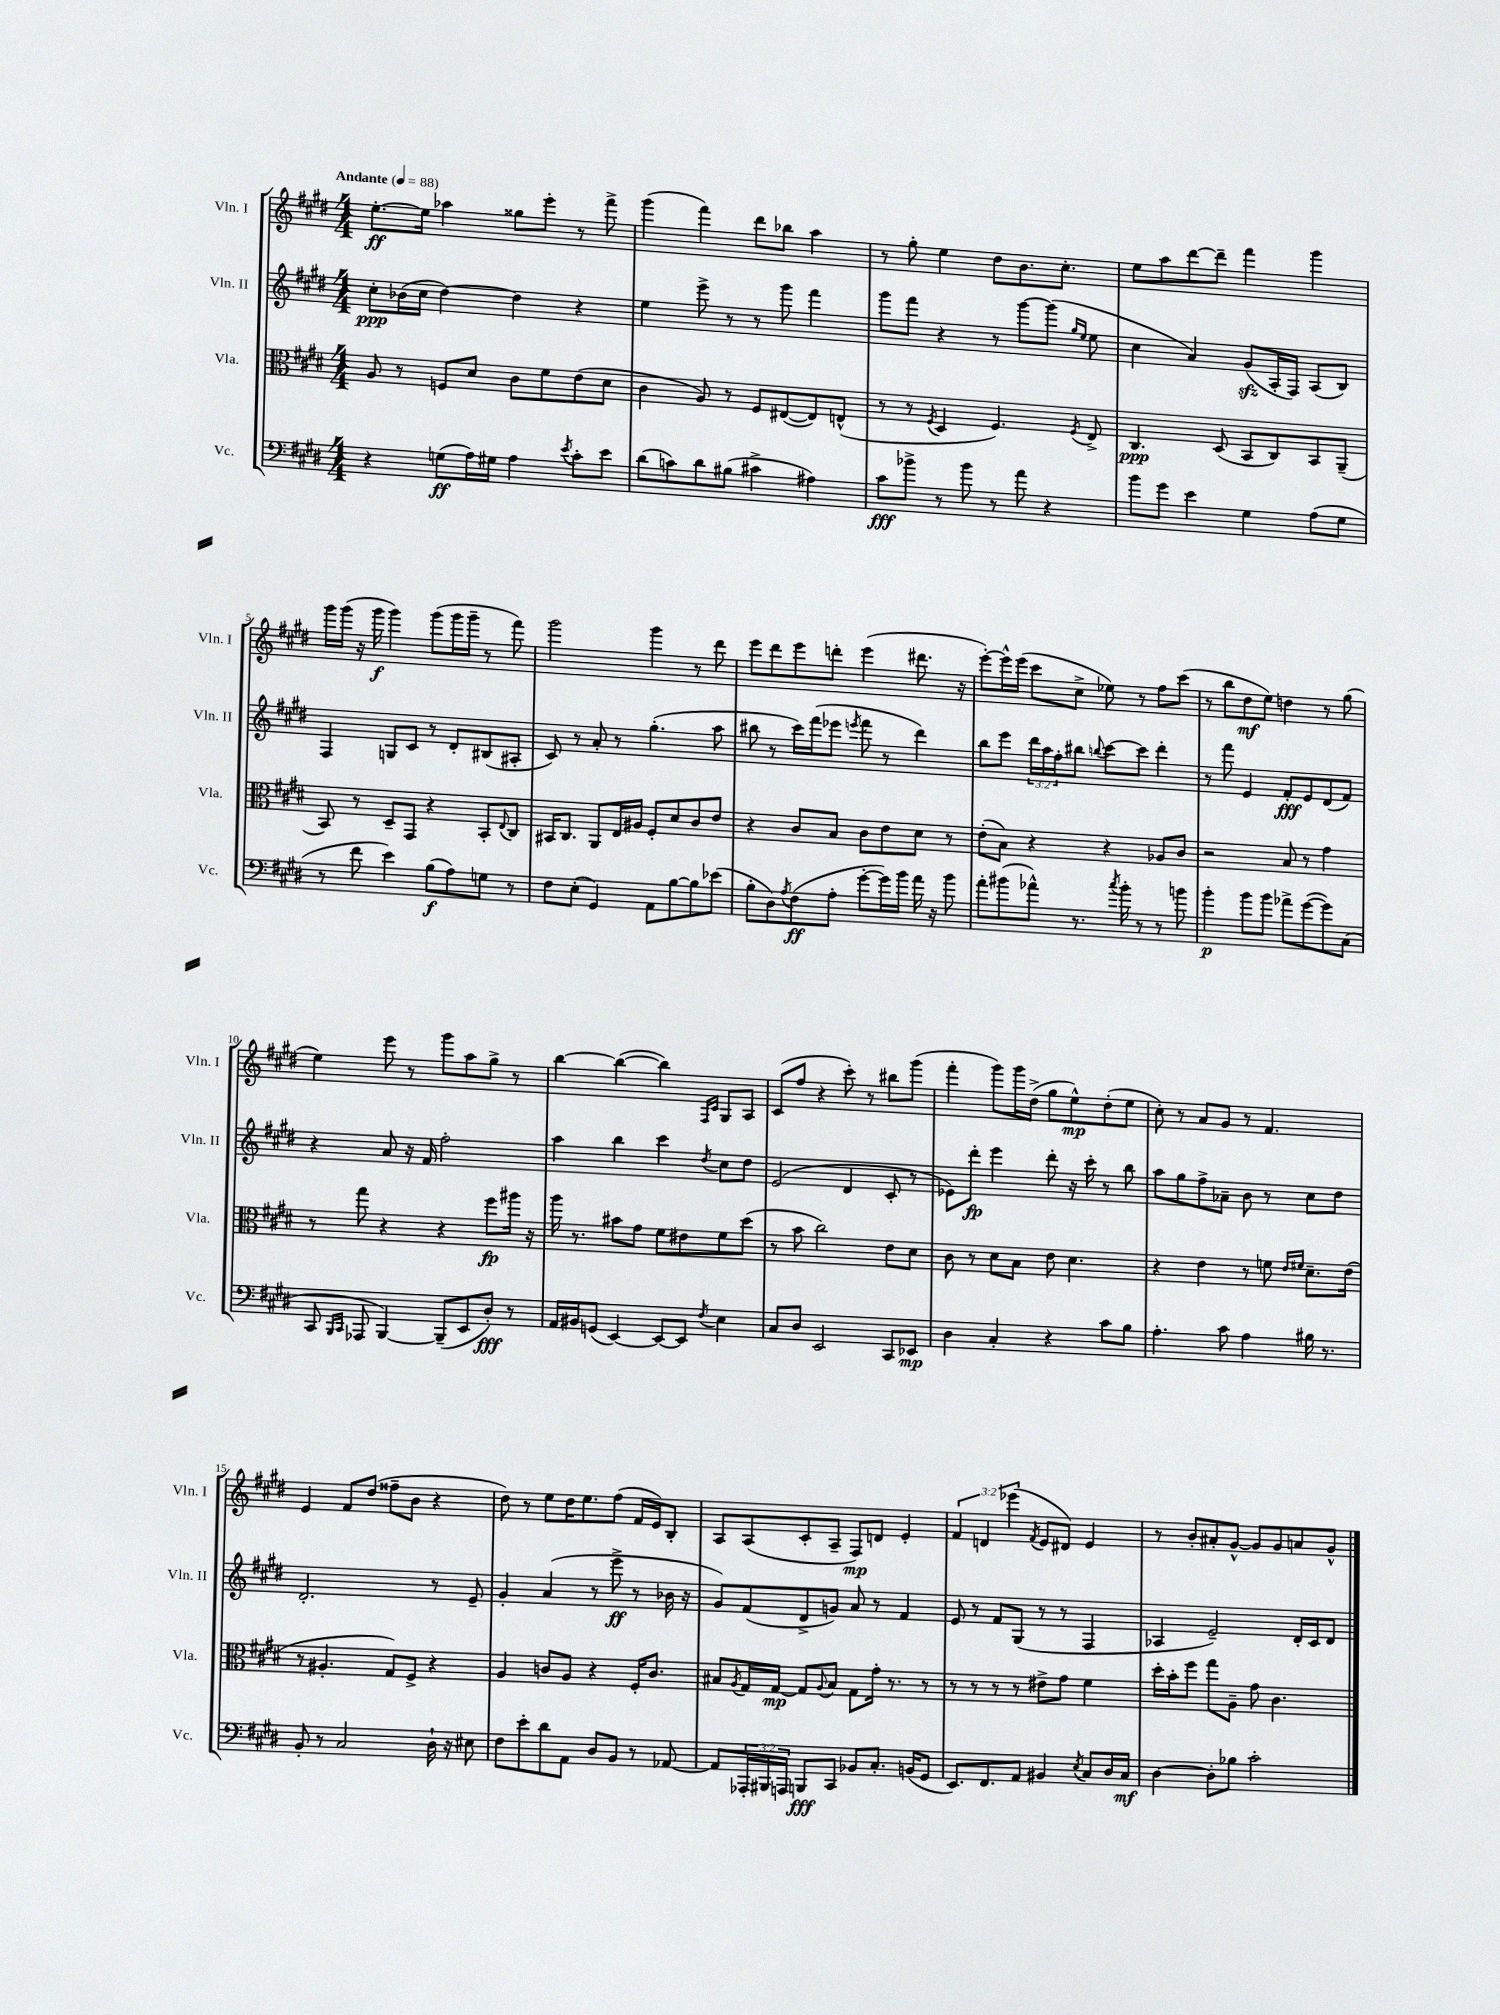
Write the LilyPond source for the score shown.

<<
\new StaffGroup <<
\new Staff = "s0" \with { instrumentName = "Vln. I" shortInstrumentName = "Vln. I" } {
    \clef treble \key e \major \numericTimeSignature \time 4/4 \override Staff.TupletNumber.text = #tuplet-number::calc-fraction-text \tempo "Andante" 4 = 88
    e''8.~-.\ff e''16 aes''4 gisis''8 e'''8-. r8 fis'''8-> |
    gis'''4( fis'''4) dis'''8 bes''8 a''4 |
    r8 gis''8-. e''4 dis''8 b'8. cis''8.-. |
    e''8 a''8 dis'''8~ dis'''8-- fis'''4 gis'''4 |
    gis'''16 gis'''16( r16 gis'''16\f gis'''4) gis'''8( gis'''16 gis'''16-- r8 fis'''8) |
    gis'''2 gis'''4 r8 dis'''8 |
    e'''8 dis'''8 e'''8 d'''8-. e'''4( dis'''8. r16 |
    e'''8~-.) e'''16-^ e'''16( cis'''8 cis''8-> ees''8) r8 fis''8 cis'''8( |
    r8 b''8 dis''8\mf e''8) d''4 r8 gis''8( |
    e''4) e'''8 r8 gis'''8 a''8 gis''8-> r8 |
    b''4~ b''4~( b''4) \grace { fis16 cis'16 } gis8 a8 |
    cis'8( fis''8 r4 cis'''8-.) r8 bis''8 gis'''8( |
    fis'''4-. gis'''8) gis'''16 dis''16->( gis''8 e''8-^\mp) dis''8-.( e''8 |
    cis''8-.) r8 a'8 gis'8 r8 fis'4. |
    e'4 fis'8 dis''8( fisis''8-- b'8 r4 |
    dis''8) r8 e''8 dis''16 e''8. fis''8( fis'16 e'16) b8-. |
    a8 a8( cis'8-. a8-- fis8\mp) d'8 e'4-. |
    \tuplet 3/2 { fis'4 d'4 ees'''4( } \acciaccatura { fis'8 } e'8 dis'8) e'4 |
    r8 b'8-. ais'8-. gis'8~-^ gis'8 gis'8 a'8 gis'8-^ \bar "|." |
}
\new Staff = "s1" \with { instrumentName = "Vln. II" shortInstrumentName = "Vln. II" } {
    \clef treble \key e \major \numericTimeSignature \time 4/4 \override Staff.TupletNumber.text = #tuplet-number::calc-fraction-text
    cis''8-.\ppp bes'16( cis''16 dis''4~) dis''4 r4 |
    e''4 e'''8-> r8 r8 gis'''8 fis'''4 |
    gis'''8 fis'''8 r4 r8 gis'''8~ gis'''8( \grace { gis''16 e''16 } e''8 |
    cis''4 a'4) gis'8\sfz( a16-. fis16) a8( b8) |
    fis4 g8 cis'8 r8 dis'8-. bis8( ais8-. |
    cis'8) r8 a'8-. r8 gis''4.-.( a''8 |
    bis''8 r8 cis'''16) fis'''16( ees'''8 \acciaccatura { e'''8 } fis'''8 r8 dis'''4) |
    b''8 e'''8 \tuplet 3/2 { dis'''16 a''16 fis''16-. } bis''8 \appoggiatura { b''8 } cis'''8~ cis'''8 dis'''4-. |
    r8 fis'''8 e'4 fis'8-.\fff e'8 dis'8( fis'8) |
    r4 a'8 r16 fis'16 fis''2-. |
    a''4 b''4 cis'''4 \acciaccatura { dis''8 } cis''8 dis''8 |
    e'2( dis'4 cis'8-. r8 |
    ees'8) dis'''8-.\fp e'''4 dis'''8-. r16 cis'''16-. r8 b''8 |
    a''8 gis''8 fis''8-> aes'8-- b'8 r8 cis''8 dis''8 |
    dis'2.-. r8 e'8-- |
    gis'4-. a'4( r8 e'''8->\ff r8 bes'16 r16 |
    gis'8) fis'8( dis'8-> g'8) a'8 r8 fis'4 |
    e'8 r8 fis'8 gis8( r8 r8 fis4 |
    aes4 e'2--) dis'16-. cis'16 dis'8 \bar "|." |
}
\new Staff = "s2" \with { instrumentName = "Vla." shortInstrumentName = "Vla." } {
    \clef alto \key e \major \numericTimeSignature \time 4/4
    a8 r8 f8 dis'8 cis'8 fis'8 e'8( dis'8 |
    cis'4 a8) r8 fis8 eis8~( eis8) e8-^( |
    r8 r8 \acciaccatura { fis8 } dis4 fis4.) \acciaccatura { fis8 } e8-> |
    cis4.\ppp dis8( b,8 cis8) b,8 a,8--( |
    b,8) r8 dis8-- gis,8 r4 b,8-. \appoggiatura { e8 } cis8 |
    bis,16 cis8. a,8 e16 ais16 fis8-. dis'8 cis'8 e'8 |
    r4 cis'8 b8 cis'8 e'8 dis'8 r8 |
    e'8-.( b8) r4 r4 aes8 cis'8 |
    r2 b8 r8 gis'4 |
    r8 gis''8 r4 r4 fis''8\fp ais''16 r16 |
    a''16 r8. bis'8 gis'8 fis'8 eis'8 fis'8 dis''8( |
    r8 b'8 cis''2) e'8 dis'8 |
    cis'8 r8 dis'8 b8 e'8 dis'4. |
    r4 e'4 r8 f'8 \grace { e'16 fis'16 } dis'8.-- e'16( |
    r8 ais4.-. gis8) fis8-> r4 |
    a4 c'8 a8 r4 fis16-. c'8. |
    bis8 \acciaccatura { a8 } gis16 gis16~\mp gis8 \appoggiatura { a8 } bis8 gis8 gis'16-. r8. r8 |
    r8 r8 r8 r8 eis'8-> gis'8 fis'4 |
    dis''16-. b'16-. fis''8 gis''8 a8-- gis'8 cis'4. \bar "|." |
}
\new Staff = "s3" \with { instrumentName = "Vc." shortInstrumentName = "Vc." } {
    \clef bass \key e \major \numericTimeSignature \time 4/4 \override Staff.TupletNumber.text = #tuplet-number::calc-fraction-text
    r4 g8\ff( a16) gis16 a4 \acciaccatura { e'8 } cis'8-. e'8 |
    dis'8( c'8) dis'8 bis8( cis'4-> ais4) |
    cis'8\fff bes'8-> r8 bes'8 r8 a'8 r4 |
    b'8 gis'8 e'4 gis4 a8( gis8 |
    r8 fis'8 e'4) b8\f( a8) g8 r8 |
    fis8 e8-.( gis,4) a,8 b8~ b8 ees'8( |
    b8-. dis8) \acciaccatura { a8 } fis8\ff( a8-. gis'8~-. gis'16) b'16 a'16 r16 b'8 |
    a'8-. bis'8( aes'8-^) r8. \acciaccatura { cis''8 } bis'16-. r8 r8 b'8 |
    b'4-.\p b'8 b'8 aes'8-> gis'8~( gis'8) cis8( |
    cis,8 \grace { b,,16 cis,16 } aes,,8 b,,4~) b,,8--( e,8 dis8-.\fff) r8 |
    a,16 bis,16 g,8( e,4~) e,8~ e,8 \acciaccatura { fis8 } e4 |
    cis8 dis8 e,2 cis,8 ees,8\mp |
    dis4 cis4-. r4 cis'8 b8 |
    a4.-. cis'8 a4 bis16 r8. |
    b,8-. r8 cis2 dis16-! r16 eis8 |
    fis8 e'8-. dis'8 a,8 dis8 b,8 r8 aes,8~ |
    aes,8 \tuplet 3/2 { aes,,16-. bis,,16 a,,16 } b,,8\fff cis,8 bes,8 cis8.-. b,16( gis,8 |
    e,8.) fis,8. a,8 bis,4 \acciaccatura { e8 } cis8 dis16 cis16\mf |
    dis4~ dis8-. bes8 cis'2-. \bar "|." |
}
>>
>>
